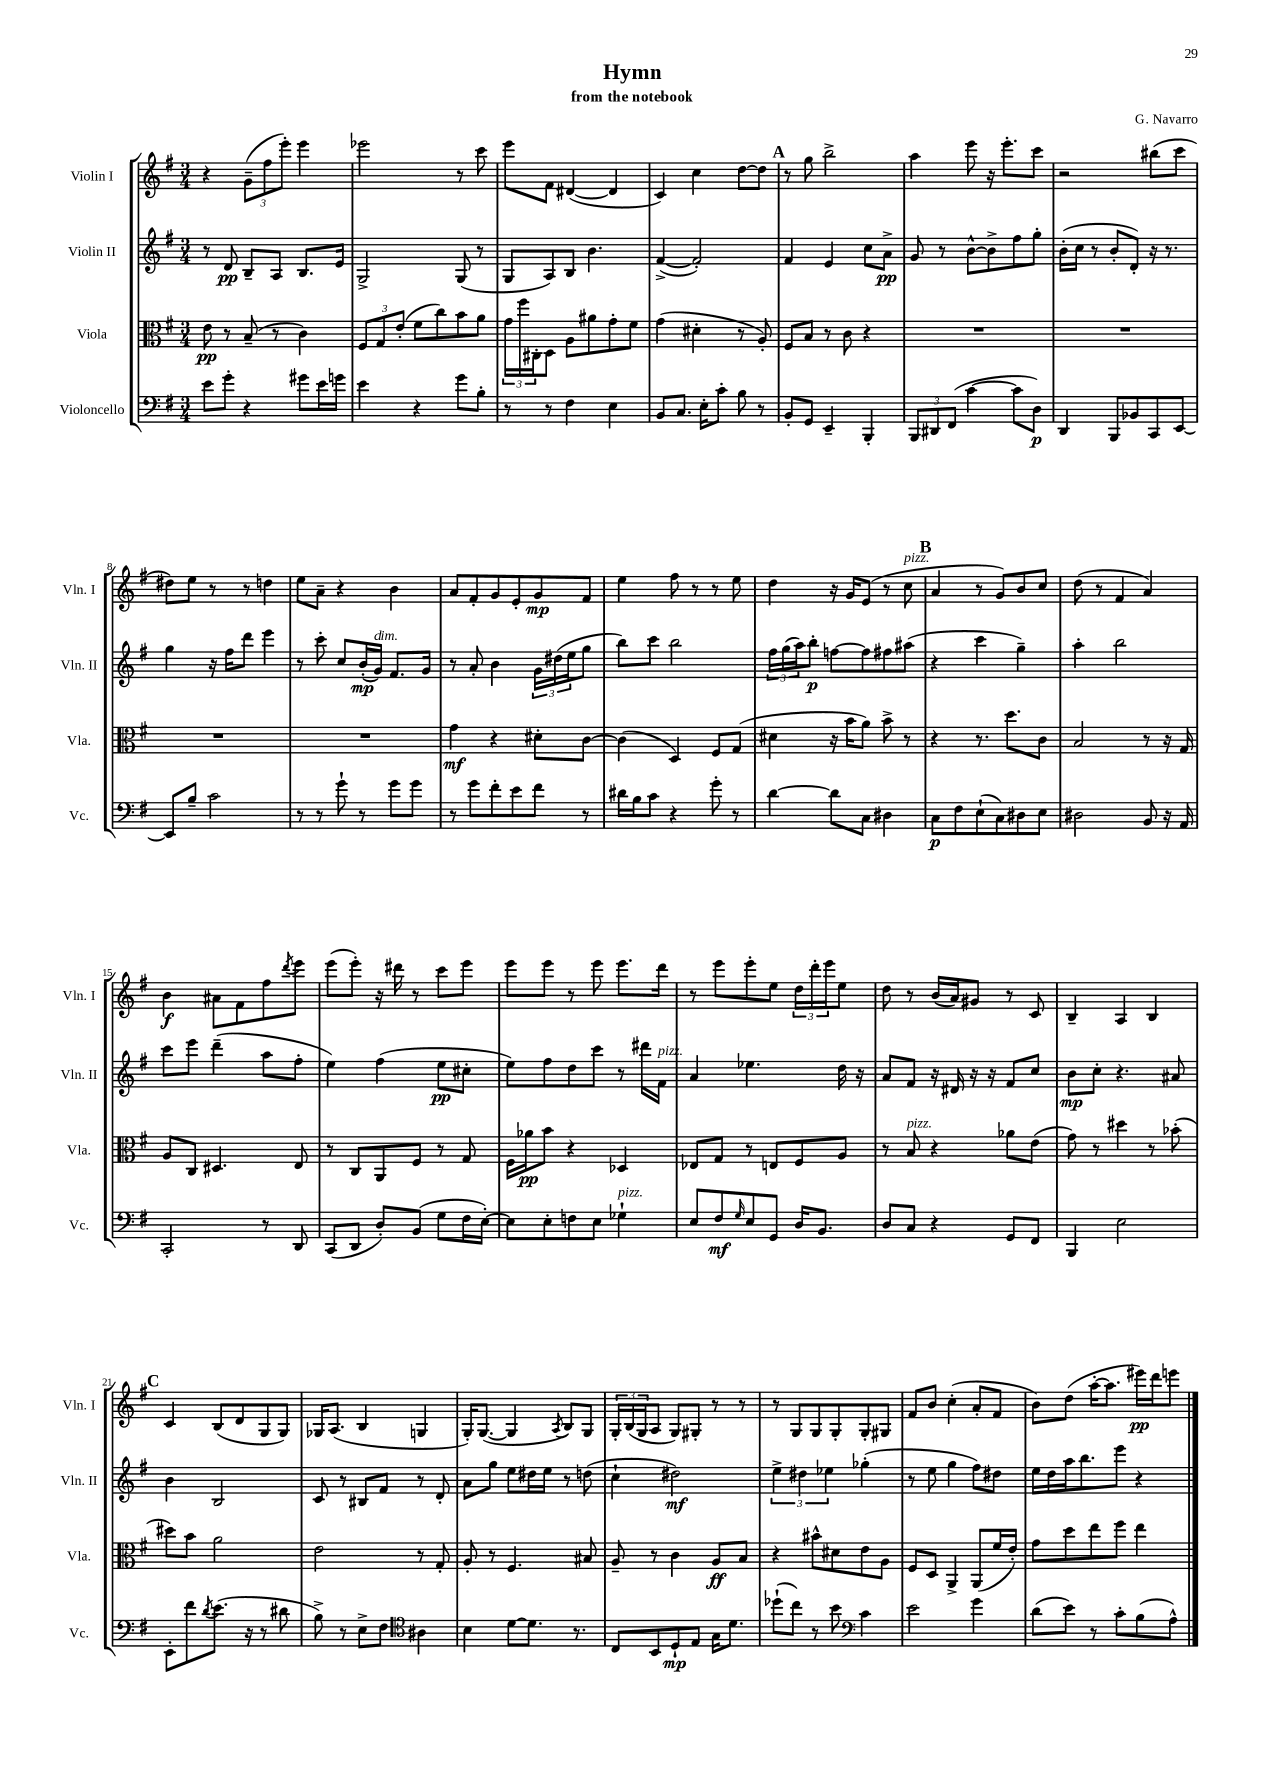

**kern	**dynam	**kern	**dynam	**kern	**dynam	**kern	**dynam
*part4	*part4	*part3	*part3	*part2	*part2	*part1	*part1
*staff4	*staff4	*staff3	*staff3	*staff2	*staff2	*staff1	*staff1
*I"Violoncello	*	*I"Viola	*	*I"Violin II	*	*I"Violin I	*
*I'Vc.	*	*I'Vla.	*	*I'Vln. II	*	*I'Vln. I	*
*clefF4	*	*clefC3	*	*clefG2	*	*clefG2	*
*k[f#]	*	*k[f#]	*	*k[f#]	*	*k[f#]	*
*M3/4	*	*M3/4	*	*M3/4	*	*M3/4	*
=1	=1	=1	=1	=1	=1	=1	=1
8e\L	.	8e\	pp	8r	.	4r	.
8g'\J	.	8r	.	8d/	pp	.	.
4r	.	(8B~/	.	8B~/L	.	(12g~\L	.
.	.	.	.	.	.	12ff#\	.
.	.	8r	.	8A/J	.	.	.
.	.	.	.	.	.	12eee'\J)	.
8g#X\L	.	4c\)	.	8.B/L	.	4eee\	.
16e\L	.	.	.	.	.	.	.
16gn\JJ	.	.	.	16e/Jk	.	.	.
=2	=2	=2	=2	=2	=2	=2	=2
4e\	.	12F#/L	.	2G^/	.	2eee-X\	.
.	.	12G/	.	.	.	.	.
.	.	(12e'/J	.	.	.	.	.
4r	.	8f#\L	.	.	.	.	.
.	.	8cc\)	.	.	.	.	.
8g\L	.	8b\	.	(8G/	.	8r	.
8B'\J	.	8a\J	.	8r	.	8ccc\	.
=3	=3	=3	=3	=3	=3	=3	=3
8r	.	24g\LL	.	8G/L	.	8eee\L	.
.	.	24ff#\	.	.	.	.	.
.	.	24C#X'\J	.	.	.	.	.
8r	.	8D\J	.	8A/)	.	8f#\J	.
4F#\	.	8A\L	.	8B/J	.	([4d#X/	.
.	.	8a#X\	.	4.b\	.	.	.
4E\	.	8g'\	.	.	.	4d#/]	.
.	.	8f#\J	.	.	.	.	.
=4	=4	=4	=4	=4	=4	=4	=4
8BB/L	.	(4g\	.	([4f#^/	.	4c/)	.
8.C/J	.	.	.	.	.	.	.
.	.	4d#X'\	.	2f#'/])	.	4cc\	.
16E'\KL	.	.	.	.	.	.	.
8c'\J	.	.	.	.	.	.	.
8B\	.	8r	.	.	.	[8dd\L	.
8r	.	8A'/)	.	.	.	8dd\J]	.
!!LO:REH:place=s1:t=A
=5	=5	=5	=5	=5	=5	=5	=5
8BB'/L	.	8F#/L	.	4f#/	.	8r	.
8GG/J	.	8B/J	.	.	.	8gg\	.
4EE~/	.	8r	.	4e/	.	2bb^\	.
.	.	8c\	.	.	.	.	.
4BBB'/	.	4r	.	8cc\L	.	.	.
.	.	.	.	8a^\J	pp	.	.
=6	=6	=6	=6	=6	=6	=6	=6
12BBB/L	.	2.r	.	8g/	.	4aa\	.
12DD#X/	.	.	.	.	.	.	.
.	.	.	.	8r	.	.	.
(12FF#/J	.	.	.	.	.	.	.
[4c\	.	.	.	[8b^^\L	.	8eee\	.
.	.	.	.	8b^\]	.	16r	.
.	.	.	.	.	.	8.eee'\L	.
8c\L]	.	.	.	8ff#\	.	.	.
8D\J)	p	.	.	8gg'\J	.	8ccc\J	.
=7	=7	=7	=7	=7	=7	=7	=7
4DD/	.	2.r	.	(16b'\LL	.	2r	.
.	.	.	.	16cc\JJ	.	.	.
.	.	.	.	8r	.	.	.
8BBB/L	.	.	.	8b'/L	.	.	.
8BB-X/	.	.	.	8d'/J)	.	.	.
8CC/	.	.	.	16r	.	(8bb#X\L	.
.	.	.	.	8.r	.	.	.
[8EE/J	.	.	.	.	.	8ccc\J	.
!!LO:LB:g=z
=8	=8	=8	=8	=8	=8	=8	=8
8EE/L]	.	2.r	.	4gg\	.	8dd#X\L)	.
8B~/J	.	.	.	.	.	8ee\J	.
2c\	.	.	.	16r	.	8r	.
.	.	.	.	16ff#\KL	.	.	.
.	.	.	.	8ddd\J	.	8r	.
.	.	.	.	4eee\	.	4ddn\	.
=9	=9	=9	=9	=9	=9	=9	=9
8r	.	2.r	.	8r	.	8ee\L	.
8r	.	.	.	8ccc'\	.	8a~\J	.
8g`\	.	.	.	8cc/L	.	4r	.
8r	.	.	.	(16b'/L	mp	.	.
!	!	!	!	!LO:TX:a:i:t=dim.	!	!	!
.	.	.	.	16g/JJ)	.	.	.
8g\L	.	.	.	8.f#/L	.	4b\	.
8g\J	.	.	.	.	.	.	.
.	.	.	.	16g/Jk	.	.	.
=10	=10	=10	=10	=10	=10	=10	=10
8r	.	4g\	mf	8r	.	8a/L	.
8g\L	.	.	.	8a'/	.	8f#'/	.
8f#'\	.	4r	.	4b\	.	8g/	.
8e\	.	.	.	.	.	8e'/	.
8f#\J	.	8d#X'\L	.	24g\LL	.	8g/	mp
.	.	.	.	(24dd#X\	.	.	.
.	.	.	.	24ee\J	.	.	.
8r	.	[8c\J	.	8gg\J	.	8f#/J	.
=11	=11	=11	=11	=11	=11	=11	=11
16d#X\LL	.	(4c\]	.	8bb\L)	.	4ee\	.
16B\J	.	.	.	.	.	.	.
8c\J	.	.	.	8ccc\J	.	.	.
4r	.	4D/)	.	2bb\	.	8ff#\	.
.	.	.	.	.	.	8r	.
8g'\	.	8F#/L	.	.	.	8r	.
8r	.	(8G/J	.	.	.	8ee\	.
=12	=12	=12	=12	=12	=12	=12	=12
[4d\	.	4d#X\	.	24ff#\LL	.	4dd\	.
.	.	.	.	(24gg\	.	.	.
.	.	.	.	24aa\J)	.	.	.
.	.	.	.	8bb'\J	p	.	.
8d\L]	.	16r	.	[8ffn\L	.	16r	.
.	.	16b\KL	.	.	.	16g/KL	.
8C\J	.	8a\J)	.	8ff\]	.	(8e/J	.
4D#X\	.	8b^\	.	8ff#X\	.	8r	.
!	!	!	!	!	!	!LO:TX:a:i:t=pizz.	!
.	.	8r	.	(8aa#X\J	.	8cc\	.
!!LO:REH:place=s1:t=B
=13	=13	=13	=13	=13	=13	=13	=13
8C\L	p	4r	.	4r	.	4a/	.
8F#\	.	.	.	.	.	.	.
(8E`\	.	8.r	.	4ccc\	.	8r	.
8C\)	.	.	.	.	.	8g/L)	.
.	.	8.dd\L	.	.	.	.	.
8D#X\	.	.	.	4gg~\)	.	8b/	.
8E\J	.	8c\J	.	.	.	8cc/J	.
=14	=14	=14	=14	=14	=14	=14	=14
2D#X\	.	2B/	.	4aa'\	.	(8dd\	.
.	.	.	.	.	.	8r	.
.	.	.	.	2bb\	.	4f#/	.
8BB/	.	8r	.	.	.	4a/)	.
16r	.	16r	.	.	.	.	.
16AA/	.	16G/	.	.	.	.	.
!!LO:LB:g=z
=15	=15	=15	=15	=15	=15	=15	=15
2CC'/	.	8A/L	.	8ccc\L	.	4b\	f
.	.	8C/J	.	8eee\J	.	.	.
.	.	4.D#X/	.	(4ddd~\	.	8a#X\L	.
.	.	.	.	.	.	8f#\	.
8r	.	.	.	8aa\L	.	8ff#\	.
.	.	.	.	.	.	8qddd/	.
8DD/	.	8E/	.	8ff#'\J	.	8eee\J	.
=16	=16	=16	=16	=16	=16	=16	=16
(8CC/L	.	8r	.	4ee\)	.	(8eee\L	.
8DD/J	.	8C/L	.	.	.	8eee'\J)	.
8D'/L)	.	8AA/	.	(4ff#\	.	16r	.
.	.	.	.	.	.	16ddd#X\	.
(8BB/J	.	8F#/J	.	.	.	8r	.
8G\L	.	8r	.	8ee\L	pp	8ccc\L	.
16F#\L	.	8G/	.	8cc#X'\J	.	8eee\J	.
[16E'\JJ)	.	.	.	.	.	.	.
=17	=17	=17	=17	=17	=17	=17	=17
8E\L]	.	16F#\LL	.	8ee\L)	.	8eee\L	.
.	.	16a-X\J	pp	.	.	.	.
8E'\	.	8b\J	.	8ff#\	.	8eee\J	.
8Fn\	.	4r	.	8dd\	.	8r	.
8E\J	.	.	.	8ccc\J	.	8eee\	.
!LO:TX:a:i:t=pizz.	!	!	!	!	!	!	!
4G-X`\	.	4D-X/	.	8r	.	8.eee\L	.
.	.	.	.	16ddd#X\LL	.	.	.
!	!	!	!	!LO:TX:a:i:t=pizz.	!	!	!
.	.	.	.	16f#\JJ	.	16ddd\Jk	.
=18	=18	=18	=18	=18	=18	=18	=18
8E/L	.	8E-X/L	.	4a/	.	8r	.
8F#/	mf	8G/J	.	.	.	8eee\L	.
16qqG/	.	.	.	.	.	.	.
8E/	.	8r	.	4.ee-X\	.	8eee'\	.
8GG/J	.	8En/L	.	.	.	8ee\J	.
16D/KL	.	8F#/	.	.	.	24dd\LL	.
.	.	.	.	.	.	24ddd'\	.
8.BB/J	.	.	.	.	.	.	.
.	.	.	.	.	.	24eee\J	.
.	.	8A/J	.	16dd\	.	8ee\J	.
.	.	.	.	16r	.	.	.
=19	=19	=19	=19	=19	=19	=19	=19
8D/L	.	8r	.	8a/L	.	8dd\	.
!	!	!LO:TX:a:i:t=pizz.	!	!	!	!	!
8C/J	.	8B/	.	8f#/J	.	8r	.
4r	.	4r	.	16r	.	(16b/LL	.
.	.	.	.	16d#X/	.	16a/J)	.
.	.	.	.	16r	.	8g#X/J	.
.	.	.	.	16r	.	.	.
8GG/L	.	8a-X\L	.	8f#/L	.	8r	.
8FF#/J	.	(8e\J	.	8cc/J	.	8c/	.
=20	=20	=20	=20	=20	=20	=20	=20
4BBB/	.	8g\)	.	8b\L	mp	4B~/	.
.	.	8r	.	8cc'\J	.	.	.
2E\	.	4dd#X\	.	4.r	.	4A/	.
.	.	8r	.	.	.	4B/	.
.	.	(8b-X'\	.	8a#X/	.	.	.
!!LO:LB:g=z
!!LO:REH:place=s1:t=C
=21	=21	=21	=21	=21	=21	=21	=21
8EE'\L	.	8dd#X\L)	.	4b\	.	4c/	.
8f#\	.	8b\J	.	.	.	.	.
8qd/	.	.	.	.	.	.	.
(8.e\J	.	2a\	.	2B/	.	(8B/L	.
.	.	.	.	.	.	8d/	.
16r	.	.	.	.	.	.	.
8r	.	.	.	.	.	8G/	.
8d#X\	.	.	.	.	.	8G/J)	.
=22	=22	=22	=22	=22	=22	=22	=22
8B^\)	.	2e\	.	8c/	.	16G-X/KL	.
.	.	.	.	.	.	(8.A/J	.
8r	.	.	.	8r	.	.	.
8E^\L	.	.	.	8B#X/L	.	4B/	.
8F#\J	.	.	.	8f#/J	.	.	.
*clefC4	*	*	*	*	*	*	*
4A#X\	.	8r	.	8r	.	4Gn/	.
.	.	8G'/	.	8d'/	.	.	.
=23	=23	=23	=23	=23	=23	=23	=23
4B\	.	8A'/	.	8a\L	.	16G'/KL)	.
.	.	.	.	.	.	([8.G/J	.
.	.	8r	.	8gg\J	.	.	.
[8d\L	.	4.F#/	.	8ee\L	.	4G/]	.
8.d\J]	.	.	.	16dd#X\L	.	.	.
.	.	.	.	16ee\JJ	.	.	.
.	.	.	.	.	.	8qA/	.
.	.	.	.	8r	.	8B/L)	.
8.r	.	.	.	.	.	.	.
.	.	8B#X/	.	(8ddn\	.	8G/J	.
=24	=24	=24	=24	=24	=24	=24	=24
8C/L	.	8A~/	.	4cc`\	.	24G'/LL	.
.	.	.	.	.	.	(24B/	.
.	.	.	.	.	.	24G/J	.
8BB/	.	8r	.	.	.	8A/J	.
8D`/	mp	4c\	.	2dd#X\)	mf	8G/L)	.
8E/J	.	.	.	.	.	8G#X'/J	.
16G\KL	.	8A/L	ff	.	.	8r	.
8.d\J	.	.	.	.	.	.	.
.	.	8B/J	.	.	.	8r	.
=25	=25	=25	=25	=25	=25	=25	=25
(8dd-X`\L	.	4r	.	6ee^\	.	8r	.
8cc\J)	.	.	.	.	.	8G/L	.
.	.	.	.	6dd#X\	.	.	.
8r	.	8b#X^^\L	.	.	.	8G/	.
.	.	.	.	6ee-X\	.	.	.
8b\	.	8d#X\	.	.	.	8G'/	.
*clefF4	*	*	*	*	*	*	*
4c\	.	8e\	.	(4gg-X'\	.	8G'/	.
.	.	8A\J	.	.	.	8G#X/J	.
=26	=26	=26	=26	=26	=26	=26	=26
2e\	.	8F#/L	.	8r	.	8f#/L	.
.	.	8D/J	.	8ee\	.	8b/J	.
.	.	4AA^/	.	4gg\	.	(4cc'\	.
4g\	.	(8AA/L	.	8ff#\L)	.	8a'/L	.
.	.	16f#/L	.	8dd#X\J	.	8f#/J	.
.	.	16e'/JJ)	.	.	.	.	.
=27	=27	=27	=27	=27	=27	=27	=27
(8d\L	.	8g\L	.	16ee\LL	.	8b\L)	.
.	.	.	.	16dd\	.	.	.
8e\J)	.	8dd\	.	16aa\J	.	(8dd\J	.
.	.	.	.	8.bb\	.	.	.
8r	.	8ee\	.	.	.	[16aa'\KL	.
.	.	.	.	.	.	8.aa\J]	.
8c'\L	.	8ff#\J	.	8eee\J	.	.	.
(8B\	.	4ee\	.	4r	.	16eee#X\LL)	pp
.	.	.	.	.	.	16ddd\J	.
8A^^\J)	.	.	.	.	.	8eeen\J	.
==	==	==	==	==	==	==	==
*-	*-	*-	*-	*-	*-	*-	*-
